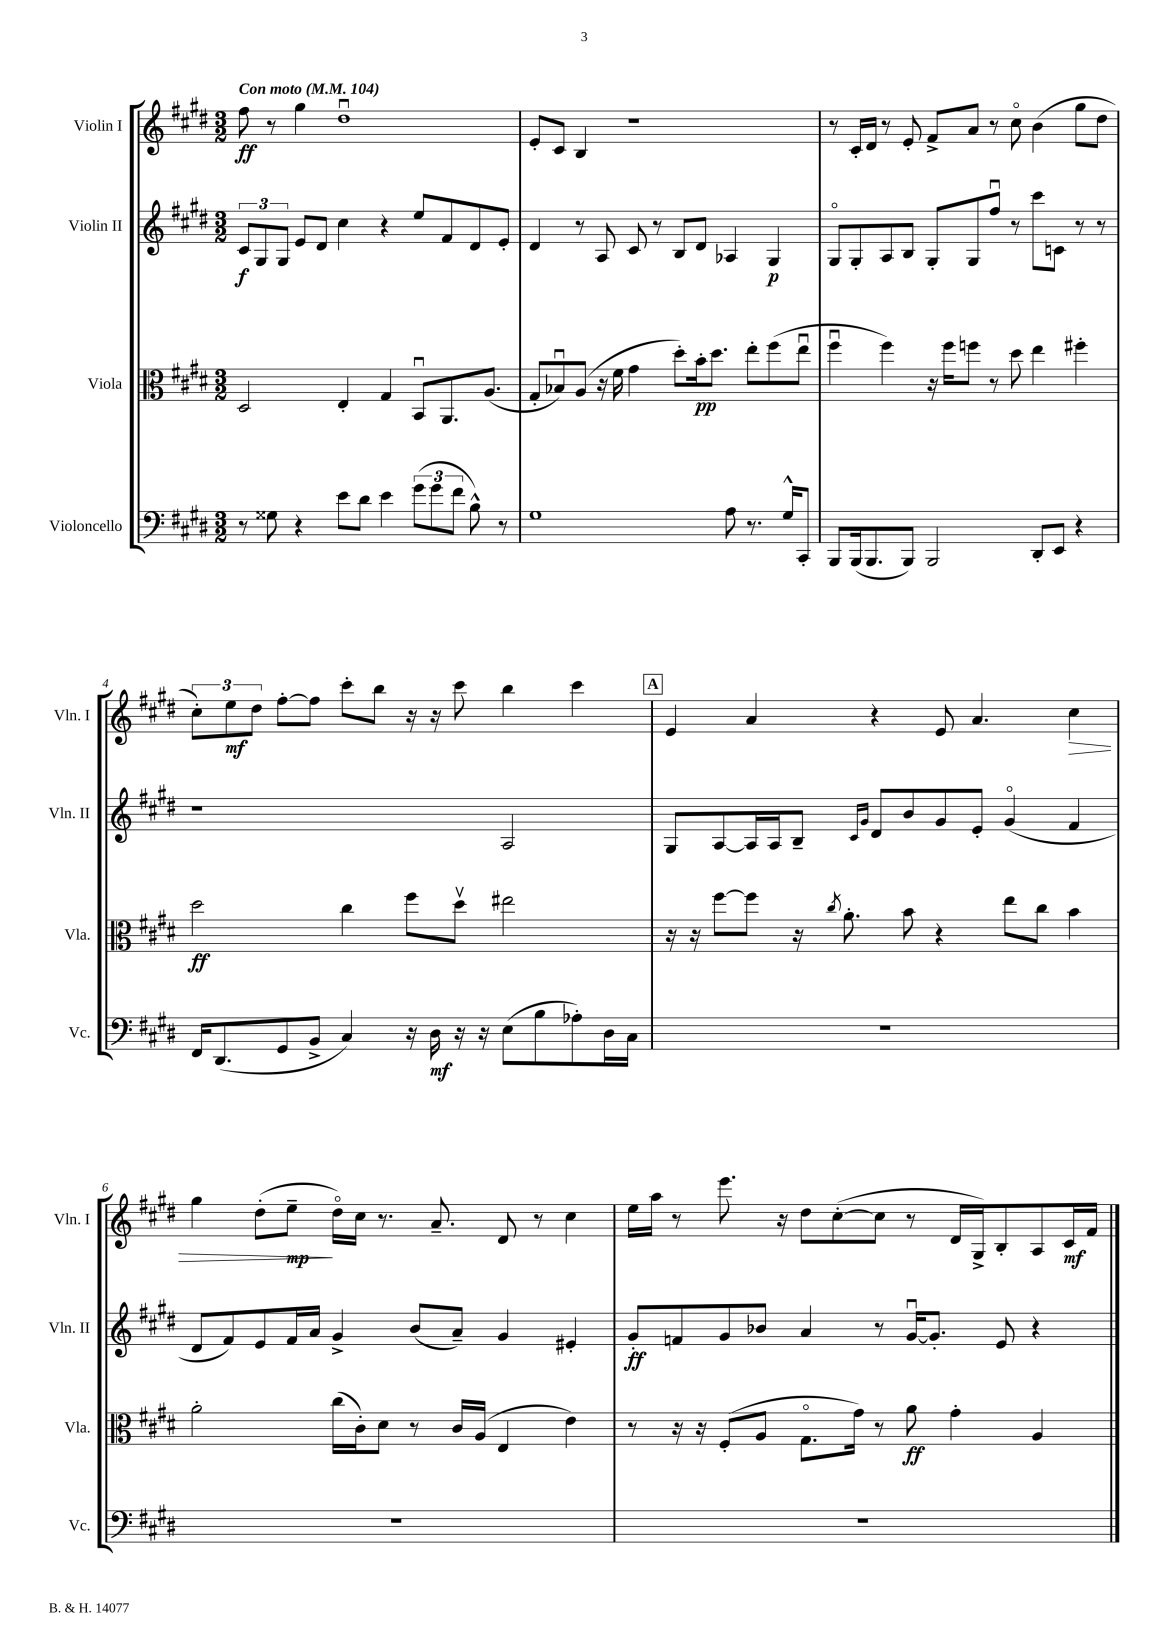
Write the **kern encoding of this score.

**kern	**dynam	**kern	**dynam	**kern	**dynam	**kern	**dynam
*part4	*part4	*part3	*part3	*part2	*part2	*part1	*part1
*staff4	*staff4	*staff3	*staff3	*staff2	*staff2	*staff1	*staff1
*I"Violoncello	*	*I"Viola	*	*I"Violin II	*	*I"Violin I	*
*I'Vc.	*	*I'Vla.	*	*I'Vln. II	*	*I'Vln. I	*
*clefF4	*	*clefC3	*	*clefG2	*	*clefG2	*
*k[f#c#g#d#]	*	*k[f#c#g#d#]	*	*k[f#c#g#d#]	*	*k[f#c#g#d#]	*
*M3/2	*	*M3/2	*	*M3/2	*	*M3/2	*
*MM104	*	*MM104	*	*MM104	*	*MM104	*
=1	=1	=1	=1	=1	=1	=1	=1
!	!	!	!	!	!	!LO:TX:a:B:t=Con moto	!
8r	.	2D#/	.	12c#/L	f	8ff#\	ff
.	.	.	.	12G#/	.	.	.
8G##X\	.	.	.	.	.	8r	.
.	.	.	.	12G#/J	.	.	.
4r	.	.	.	8e/L	.	4gg#\	.
.	.	.	.	8d#/J	.	.	.
8e\L	.	4E'/	.	4cc#\	.	1dd#u	.
8d#\J	.	.	.	.	.	.	.
4e\	.	4G#/	.	4r	.	.	.
(12g#\L	.	8BBu/L	.	8ee/L	.	.	.
12g#\	.	.	.	.	.	.	.
.	.	8.AA/	.	8f#/	.	.	.
12f#\J	.	.	.	.	.	.	.
8B^^\)	.	.	.	8d#/	.	.	.
.	.	(8.A/J	.	.	.	.	.
8r	.	.	.	8e'/J	.	.	.
=2	=2	=2	=2	=2	=2	=2	=2
1G#	.	8G#'/L	.	4d#/	.	8e'/L	.
.	.	8B-Xu/)	.	.	.	8c#/J	.
.	.	(8A/J	.	8r	.	4B/	.
.	.	16r	.	8A/	.	.	.
.	.	16f#\	.	.	.	.	.
.	.	4g#\	.	8c#/	.	1r	.
.	.	.	.	8r	.	.	.
.	.	8dd#'\L)	.	8B/L	.	.	.
.	.	16b'\k	pp	8d#/J	.	.	.
.	.	8.dd#\J	.	.	.	.	.
8A\	.	.	.	4A-X/	.	.	.
8.r	.	8ee'\L	.	.	.	.	.
.	.	(8ff#\	.	4G#/	p	.	.
16G#^^/KL	.	.	.	.	.	.	.
8CC#'/J	.	8eeu\J	.	.	.	.	.
=3	=3	=3	=3	=3	=3	=3	=3
8BBB/L	.	4ff#u\	.	8G#/L	.	8r	.
(16BBB/k	.	.	.	8G#'/	.	16c#'/LL	.
8.BBB/	.	.	.	.	.	16d#/JJ	.
.	.	4ff#\)	.	8A/	.	8r	.
8BBB/J)	.	.	.	8B/J	.	8e'/	.
2BBB/	.	16r	.	8G#'/L	.	8f#^/L	.
.	.	16ff#\KL	.	.	.	.	.
.	.	8ffn\J	.	8G#/	.	8a/J	.
.	.	8r	.	8ff#u/J	.	8r	.
.	.	8dd#\	.	8r	.	8cc#\	.
8DD#'/L	.	4ee\	.	8ccc#\L	.	(4b\	.
8EE/J	.	.	.	8cn\J	.	.	.
4r	.	4ff#X'\	.	8r	.	8gg#\L	.
.	.	.	.	8r	.	8dd#\J	.
!!LO:LB:g=z
=4	=4	=4	=4	=4	=4	=4	=4
16FF#/KL	.	2dd#\	ff	1r	.	12cc#'\L)	.
(8.DD#/	.	.	.	.	.	.	.
.	.	.	.	.	.	12ee\	mf
.	.	.	.	.	.	12dd#\J	.
8GG#/	.	.	.	.	.	[8ff#'\L	.
8BB^/J	.	.	.	.	.	8ff#\J]	.
4C#/)	.	4cc#\	.	.	.	8ccc#'\L	.
.	.	.	.	.	.	8bb\J	.
16r	.	8ff#\L	.	.	.	16r	.
16D#\	mf	.	.	.	.	16r	.
16r	.	8dd#v\J	.	.	.	8ccc#\	.
16r	.	.	.	.	.	.	.
(8E\L	.	2ee#X\	.	2A/	.	4bb\	.
8B\	.	.	.	.	.	.	.
8A-X'\)	.	.	.	.	.	4ccc#\	.
16D#\L	.	.	.	.	.	.	.
16C#\JJ	.	.	.	.	.	.	.
!!LO:REH:place=s1:t=A
=5	=5	=5	=5	=5	=5	=5	=5
1.r	.	16r	.	8G#/L	.	4e/	.
.	.	16r	.	.	.	.	.
.	.	[8ff#\L	.	[8A/	.	.	.
.	.	8ff#\J]	.	16A/L]	.	4a/	.
.	.	.	.	16A/J	.	.	.
.	.	16r	.	8B~/J	.	.	.
.	.	8qcc#/	.	.	.	.	.
.	.	8.a'\	.	.	.	.	.
.	.	.	.	16qqc#/LL	.	.	.
.	.	.	.	16qqg#/JJ	.	.	.
.	.	.	.	8d#/L	.	4r	.
.	.	8b\	.	8b/	.	.	.
.	.	4r	.	8g#/	.	8e/	.
.	.	.	.	8e'/J	.	4.a/	.
.	.	8ee\L	.	(4g#/	.	.	.
.	.	8cc#\J	.	.	.	.	.
!	!	!	!	!	!	!	!LO:HP:b
.	.	4b\	.	4f#/	.	4cc#\	>
!!LO:LB:g=z
=6	=6	=6	=6	=6	=6	=6	=6
1.r	.	2a'\	.	8d#/L	.	4gg#\	.
.	.	.	.	8f#/)	.	.	.
.	.	.	.	8e/	.	(8dd#'\L	.
.	.	.	.	16f#/L	.	8ee~\J	mp
.	.	.	.	16a/JJ	.	.	.
.	.	(16cc#\LL	.	4g#^/	.	16dd#\LL)	]
.	.	16c#'\J)	.	.	.	16cc#\JJ	.
.	.	8d#\J	.	.	.	8.r	.
.	.	8r	.	(8b/L	.	.	.
.	.	.	.	.	.	8.a~/	.
.	.	16c#/LL	.	8a~/J)	.	.	.
.	.	(16A/JJ	.	.	.	.	.
.	.	4E/	.	4g#/	.	8d#/	.
.	.	.	.	.	.	8r	.
.	.	4e\)	.	4e#X'/	.	4cc#\	.
=7	=7	=7	=7	=7	=7	=7	=7
1.r	.	8r	.	8g#'/L	ff	16ee\LL	.
.	.	.	.	.	.	16aa\JJ	.
.	.	16r	.	8fn/	.	8r	.
.	.	16r	.	.	.	.	.
.	.	(8F#'/L	.	8g#/	.	8.eee\	.
.	.	8A/J	.	8b-X/J	.	.	.
.	.	.	.	.	.	16r	.
.	.	8.G#\L	.	4a/	.	8dd#\L	.
.	.	.	.	.	.	([8cc#'\	.
.	.	16g#\Jk)	.	.	.	.	.
.	.	8r	.	8r	.	8cc#\J]	.
.	.	8a\	ff	[16g#u/KL	.	8r	.
.	.	.	.	8.g#'/J]	.	.	.
.	.	4g#'\	.	.	.	16d#/LL	.
.	.	.	.	.	.	16G#^/J)	.
.	.	.	.	8e/	.	8B'/	.
.	.	4A/	.	4r	.	8A/	.
.	.	.	.	.	.	16c#/L	mf
.	.	.	.	.	.	16f#/JJ	.
==	==	==	==	==	==	==	==
*-	*-	*-	*-	*-	*-	*-	*-
